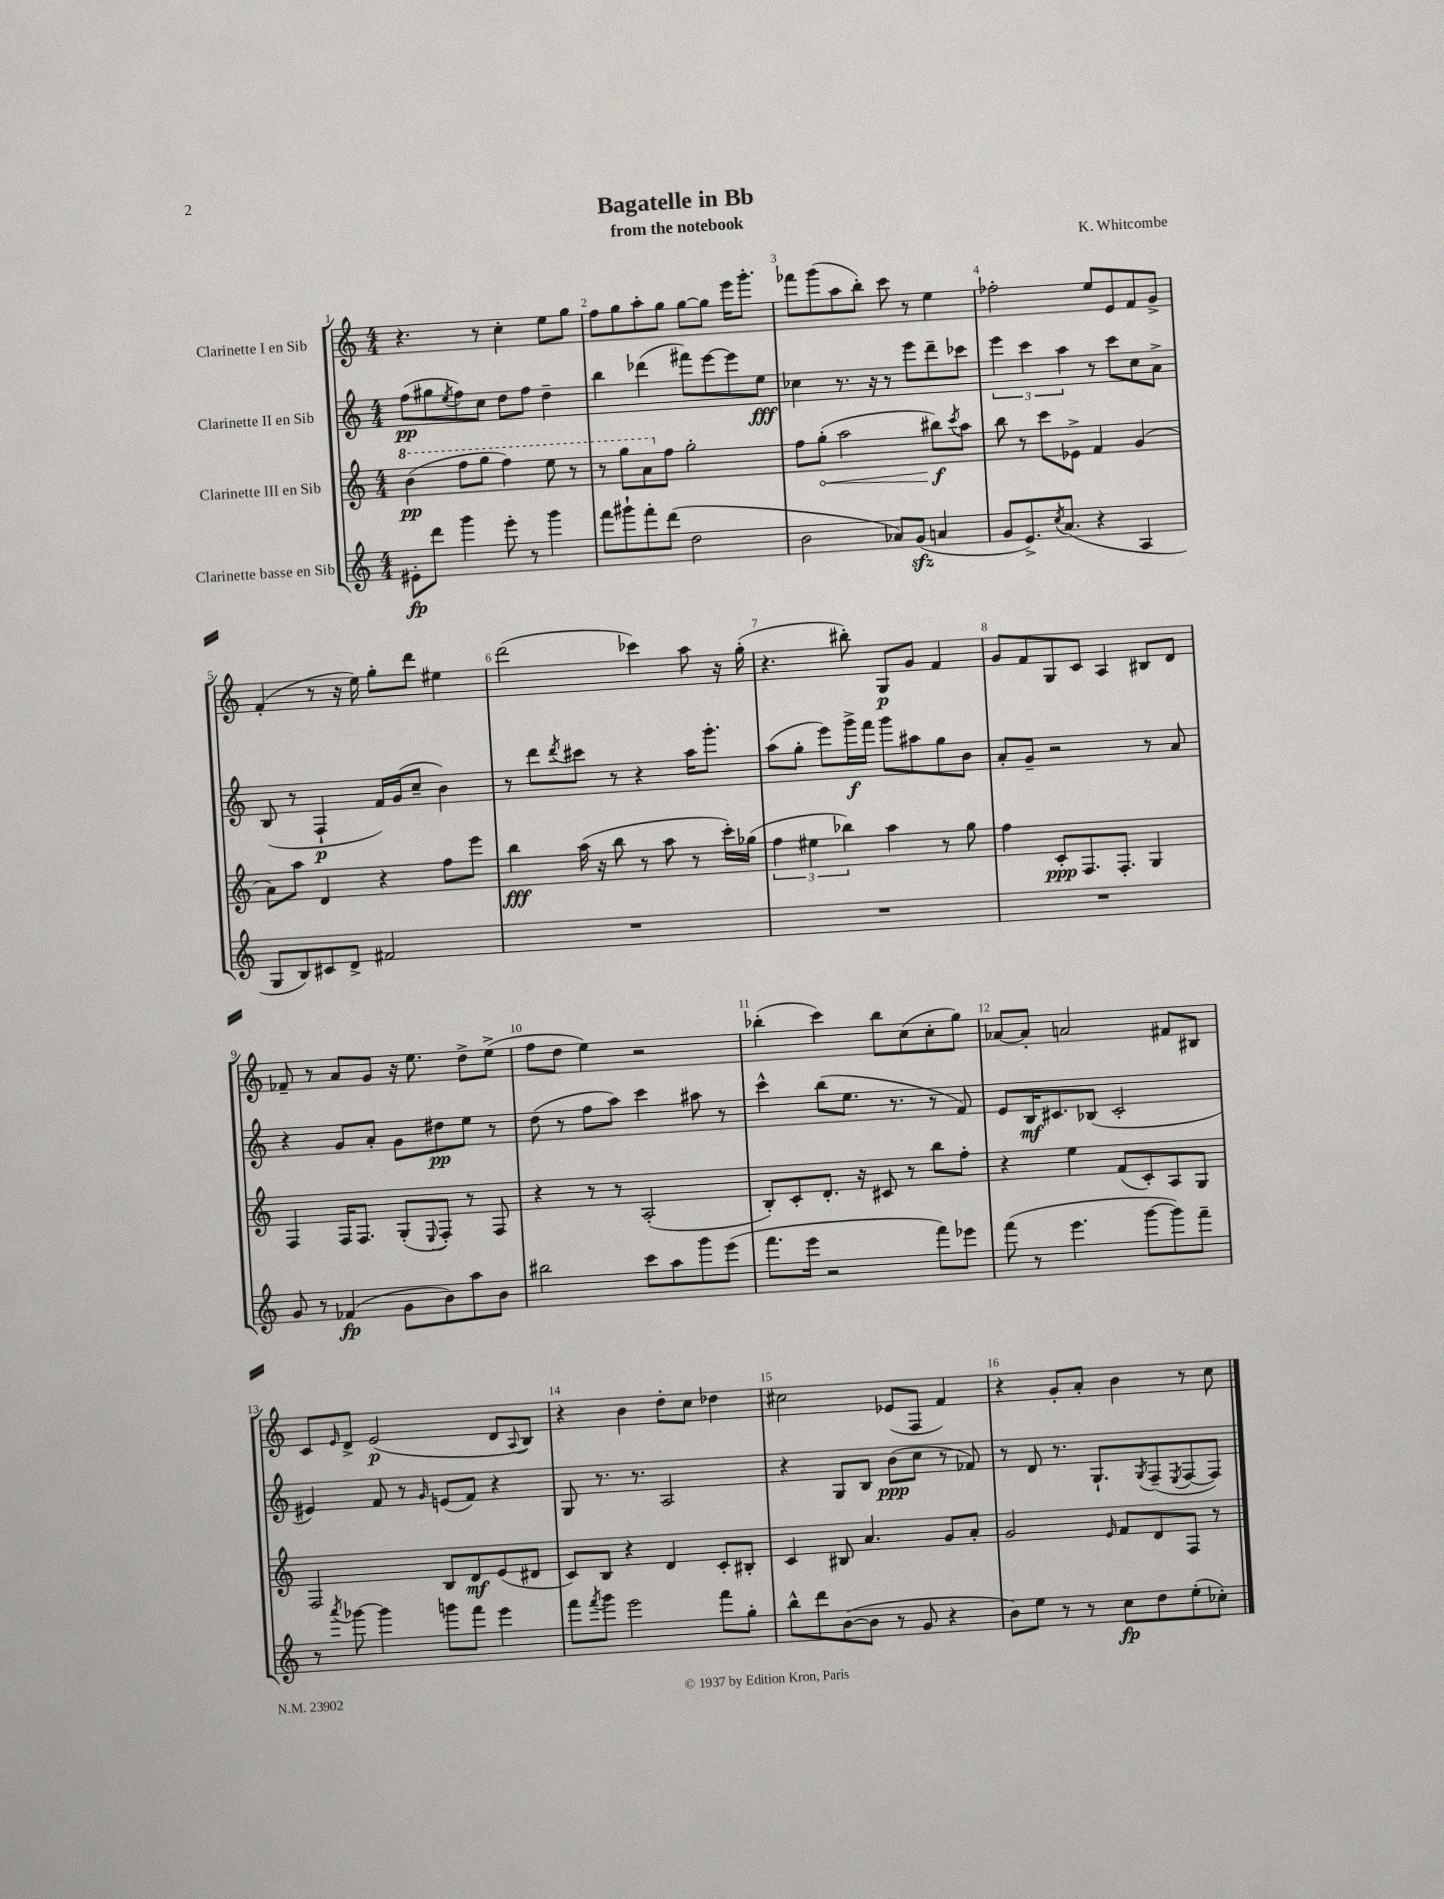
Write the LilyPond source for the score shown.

\header { title = "Bagatelle in Bb" composer = "K. Whitcombe" subtitle = "from the notebook" }
<<
\new StaffGroup <<
\new Staff = "s0" \with { instrumentName = "Clarinette I en Sib" } {
    \clef treble \key c \major \numericTimeSignature \time 4/4
    r4. r8 c''4-. e''8 g''8 |
    f''8 g''8 a''8-. g''8 g''8~ g''8 e'''16 g'''8.-. |
    fes'''8 g'''8( a''8 b''8-.) c'''8 r8 e''4 |
    fes''2-. e''8 e'8 f'8 g'8-> |
    f'4-.( r8 r16 e''16) g''8-. d'''8 eis''4 |
    d'''2( ces'''4) a''8 r16 g''16-.( |
    r4. bis''8-.) g8\p g'8 f'4 |
    g'8 f'8 g8 c'8 a4 bis8 d'8 |
    fes'8-- r8 a'8 g'8 r16 e''8. d''8-> e''8->( |
    f''8 d''8 e''4) r2 |
    bes''4-.( c'''4) bes''8 c''8( c''8-. g''8) |
    aes'8~ aes'8-. a'2 fis'8 bis8 |
    c'8 \grace { e'16 } d'8-> e'2\p( d'8 \appoggiatura { a8 } b8) |
    r4 b'4 d''8-. c''8 des''4 |
    cis''2 ees'8( f8 f'4) |
    r4 g'8-. a'8-. b'4 r8 c''8 \bar "|." |
}
\new Staff = "s1" \with { instrumentName = "Clarinette II en Sib" } {
    \clef treble \key c \major \numericTimeSignature \time 4/4
    f''8\pp( gis''8 \acciaccatura { e''8 } f''8) c''8 d''8 f''8 d''4-- |
    b''4 des'''4( fis'''8) e'''8~ e'''8 e''8\fff |
    ces''4 r8. r16 r8 e'''8 d'''8-- ces'''8 |
    \tuplet 3/2 { e'''4 c'''4 a''4 } r8 c'''8 c''8 a'8-> |
    b8( r8 f4-!\p f'16) g'16( c''8-- b'4) |
    r8 d'''8 \acciaccatura { d'''8 } cis'''8 r8 r4 a''16 g'''8.-. |
    a''8( g''8-. e'''8) g'''16->\f f'''16 g'''8 ais''8 g''8 b'8 |
    a'8-. g'8-- r2 r8 a'8 |
    r4 g'8 a'8-. g'8 dis''8\pp e''8 r8 |
    d''8( r8 f''8 a''8) c'''4 ais''8 r8 |
    c'''4-^ b''8( e''8. r8. r8 f'8) |
    e'8 b16\mf cis'8. bes8( cis'2-. |
    eis'4) f'8 r8 \grace { g'16 } e'8( f'8) r4 |
    g8 r8. r8. a2 |
    r4 g8 b8 b'8\ppp( c''8 r8 fes'8) |
    r8 d'8 r8. g8.-! \acciaccatura { g8 } f8--( \acciaccatura { e8 } f8~ f8) \bar "|." |
}
\new Staff = "s2" \with { instrumentName = "Clarinette III en Sib" } {
    \clef treble \key c \major \numericTimeSignature \time 4/4
    \ottava #1 b''4\pp( f'''8 g'''8 f'''4) e'''8 r8 |
    r8 g'''8 a''8 \ottava #0 f''8 g''2-. |
    f''8 \once \override Hairpin.circled-tip = ##t g''8-.\<( a''2 bis''8\f\!) \acciaccatura { c'''8 } a''8 |
    b''8 r8 c'''8 ees'8-> f'4 g'4( |
    a'8) a''8 d'4 r4 f''8 e'''8 |
    b''4\fff a''16( r16 b''8 r8 a''8 r8 c'''16-.) ges''16( |
    \tuplet 3/2 { f''4 eis''4 bes''4) } a''4 r8 g''8 |
    f''4 c'8-.\ppp f8. f8.-. g4 |
    f4 f16 f8. g8-.( \appoggiatura { e8 } f8-.) r8 f8 |
    r4 r8 r8 a2-.( |
    b8-.) c'8-. d'8.-. r16 cis'8 r8 b''8 f''8-. |
    r4 e''4 f'8( c'8-.) a8 g8 |
    f2 b8 d'8\mf e'8( dis'8 |
    c'8) b8 r4 d'4 c'8-. bis8-. |
    c'4 bis8 a'4. g'8 a'8-. |
    g'2 \grace { e'16 } f'8 d'8 f8 r8 \bar "|." |
}
\new Staff = "s3" \with { instrumentName = "Clarinette basse en Sib" } {
    \clef treble \key c \major \numericTimeSignature \time 4/4
    eis'8-.\fp d'''8 g'''4 e'''8-. r8 g'''4 |
    f'''8 gis'''8-! f'''8-. d'''8( d''2 |
    b'2 aes'8) g'8\sfz( a'4 |
    g'8 e'8.->) \acciaccatura { c''8 } a'8.( r4 a4 |
    g8 b8) cis'8 d'8-> fis'2 |
    R1 |
    R1 |
    R1 |
    g'8 r8 fes'4\fp( g'8 b'8) a''8 b'8 |
    bis''2 c'''8 a''8 g'''8 e'''8( |
    f'''8. e'''16 r2 f'''8) ees'''8 |
    f'''8( r8 e'''4. g'''8~ g'''8) f'''8-- |
    r8 \acciaccatura { a'''8 } ges'''8~ ges'''4 g'''8 f'''8 e'''4 |
    f'''8 \acciaccatura { f'''8 } g'''8 e'''2 f'''8 g''8-. |
    b''8-^ d'''8 b'8~( b'8 r8 g'8 r4 |
    b'8) e''8 r8 r8 c''8\fp d''8 e''8-.( ces''8-.) \bar "|." |
}
>>
>>
\layout { \context { \Score \override BarNumber.break-visibility = ##(#f #t #t) barNumberVisibility = #all-bar-numbers-visible } }
